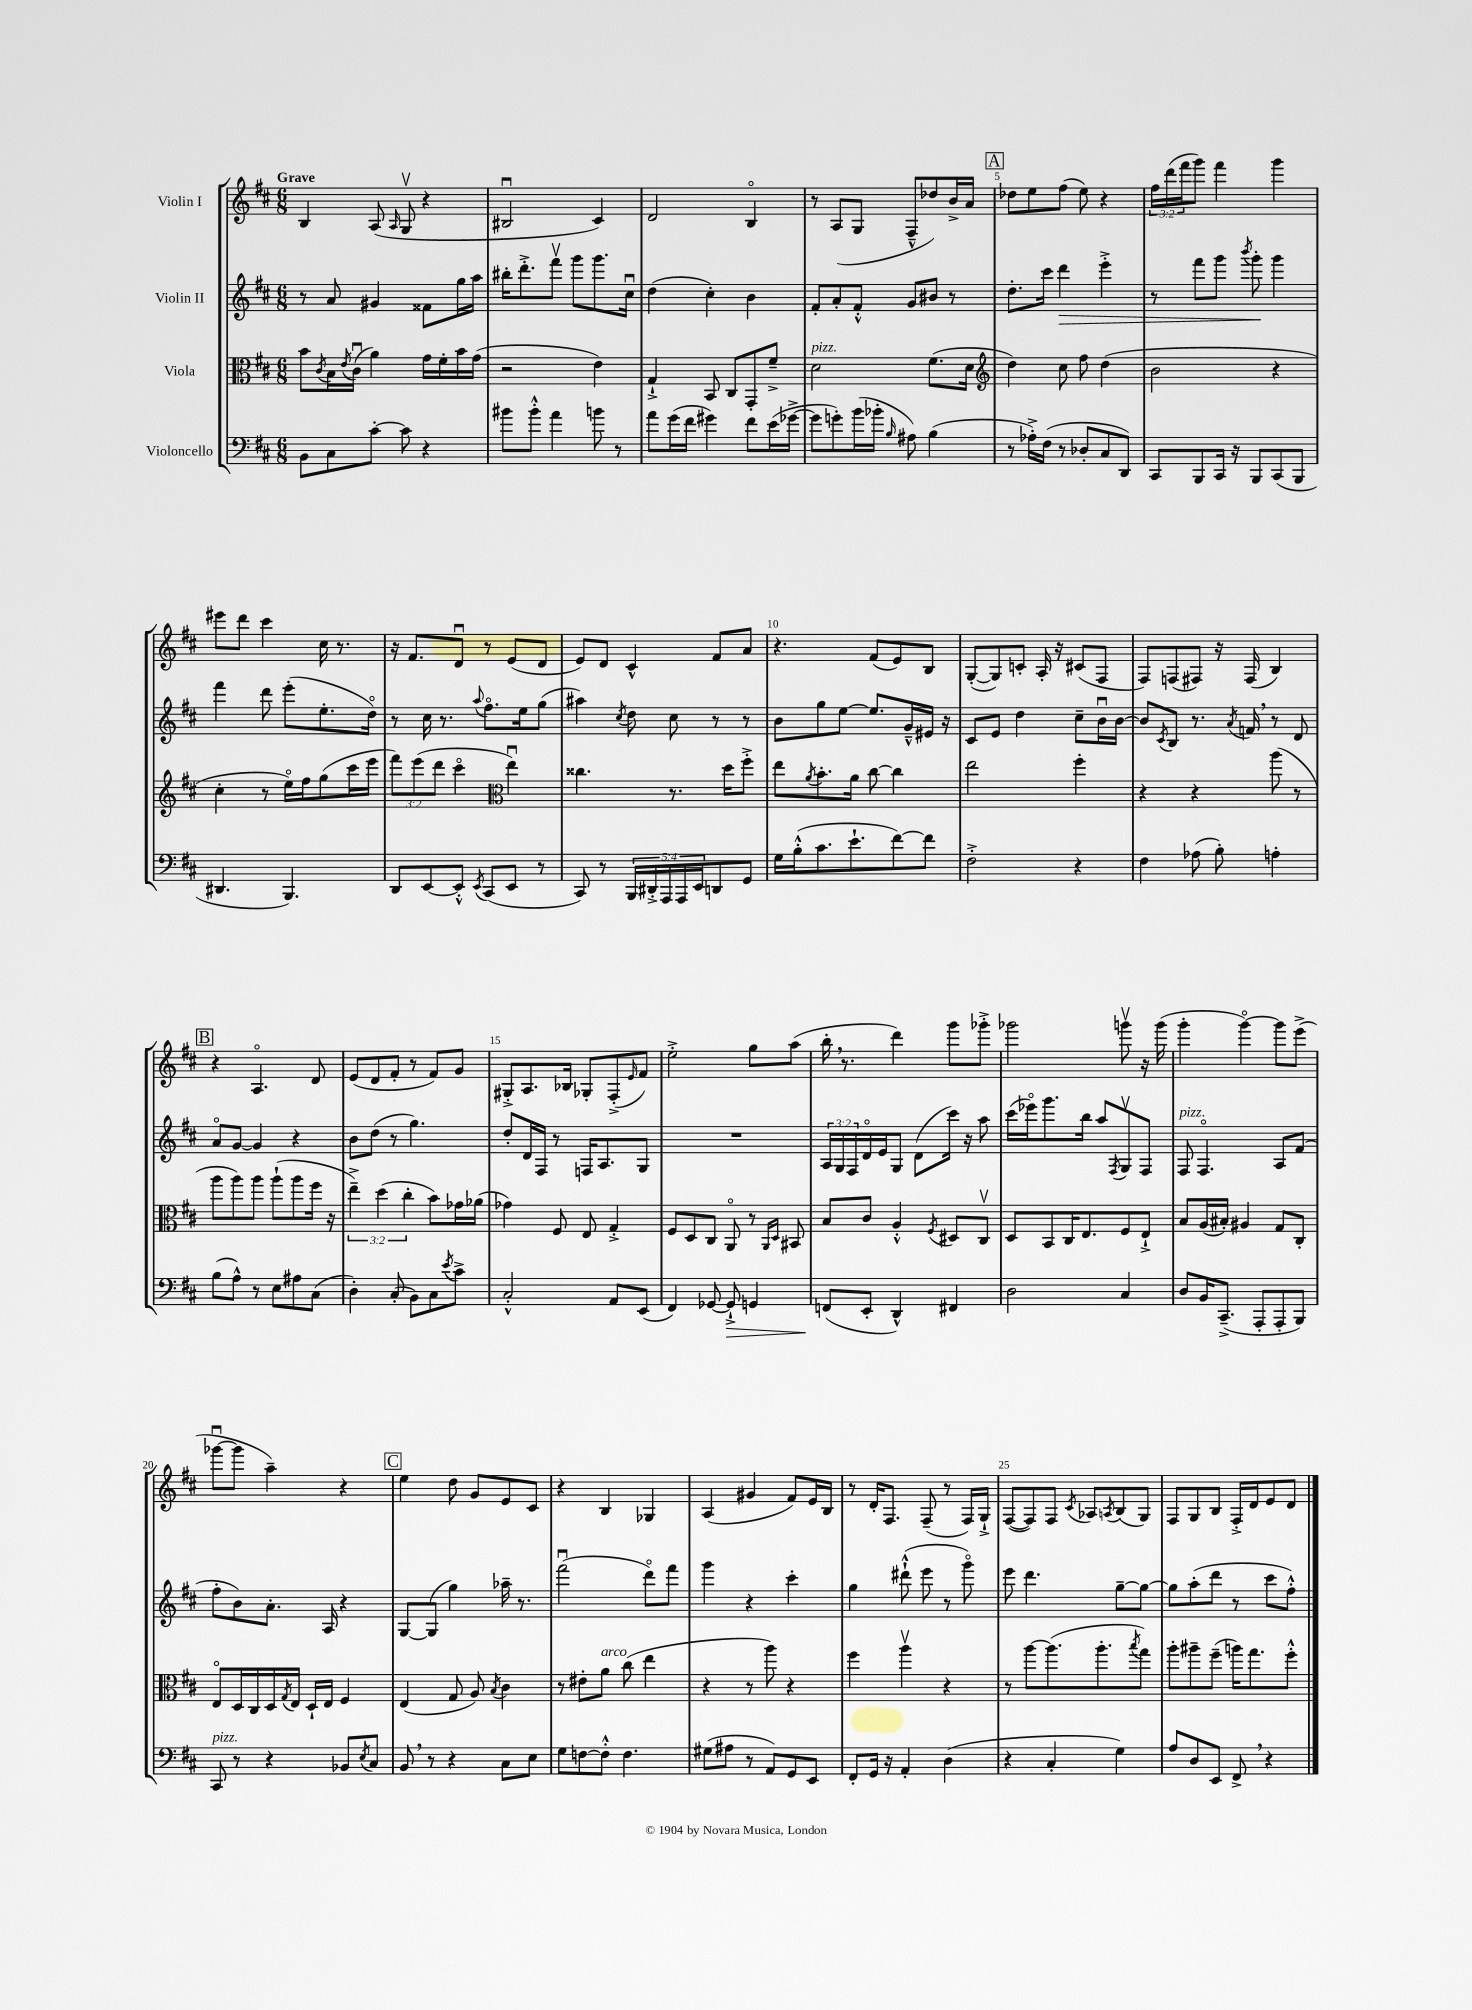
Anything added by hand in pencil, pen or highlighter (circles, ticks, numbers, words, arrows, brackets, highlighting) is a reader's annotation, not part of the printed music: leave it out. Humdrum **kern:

**kern	**dynam	**kern	**kern	**dynam	**kern
*part4	*part4	*part3	*part2	*part2	*part1
*staff4	*staff4	*staff3	*staff2	*staff2	*staff1
*I"Violoncello	*	*I"Viola	*I"Violin II	*	*I"Violin I
*clefF4	*	*clefC3	*clefG2	*	*clefG2
*k[f#c#]	*	*k[f#c#]	*k[f#c#]	*	*k[f#c#]
*M6/8	*	*M6/8	*M6/8	*	*M6/8
=1	=1	=1	=1	=1	=1
!	!	!	!	!	!LO:TX:a:B:t=Grave
8BB\L	.	8b\L	8r	.	4B/
.	.	8qc#/	.	.	.
8C#\	.	16B\L	8a/	.	.
.	.	8qe/	.	.	.
.	.	(16c#u\JJ	.	.	.
[8c#'\J	.	4a\)	4g#X/	.	(8A/
.	.	.	.	.	16qqA/
8c#\]	.	.	.	.	8Gv/
4r	.	16g\LL	8f##X\L	.	4r
.	.	16f#'\	.	.	.
.	.	16b\	16gg\L	.	.
.	.	(16g\JJ	16aa\JJ	.	.
=2	=2	=2	=2	=2	=2
8b#X\L	.	2r	16bb#X'\KL	.	2B#Xu/
.	.	.	8.ddd'^\	.	.
8b#'^^\J	.	.	.	.	.
4a\	.	.	8fff#v\J	.	.
.	.	.	8ggg\L	.	.
8bn\	.	4e\)	8.ggg\	.	4c#/)
8r	.	.	.	.	.
.	.	.	16cc#u\Jk	.	.
=3	=3	=3	=3	=3	=3
8a\L	.	4G`^/	(4dd\	.	2d/
(16g\L	.	.	.	.	.
16f#\JJ	.	.	.	.	.
4g#X\)	.	8BB/	4cc#'\)	.	.
.	.	8C#/L	.	.	.
8f#\L	.	8GG'/	4b\	.	4B/
(16e\L	.	8f#~^/J	.	.	.
[16g-X^\JJ	.	.	.	.	.
=4	=4	=4	=4	=4	=4
!	!	!LO:TX:a:i:t=pizz.	!	!	!
8g-\L]	.	2d\	8f#'/L	.	8r
8gn'\)	.	.	8a'/	.	(8A/L
(16b\L	.	.	8f#'^^/J	.	8G/J
16b-X'\JJ	.	.	.	.	.
16qqB/	.	.	.	.	.
8A#X\)	.	.	8g/L	.	8F#~^^/L
(4B\	.	(8.f#\L	8b#X/J	.	8dd-X/)
.	.	.	8r	.	16b^/L
.	.	16d\Jk	.	.	16a/JJ
!!LO:REH:place=s1:t=A
=5	=5	=5	=5	=5	=5
*	*	*clefG2	*	*	*
8r	.	4dd\)	8.dd'\L	.	8dd-X\L
16A-X'^\LL)	.	.	.	.	8ee\
(16F#\JJ	.	.	16ccc#\Jk	.	.
!	!	!	!	!LO:HP:b	!
8r	.	8cc#\	4ddd\	>	(8ff#\J
8D-X'/L	.	8ff#\	.	.	8ee\)
8C#/	.	(4dd\	4eee'^\	.	4r
8DD/J)	.	.	.	.	.
=6	=6	=6	=6	=6	=6
8CC#/L	.	2b\	8r	.	24ff#\LL
.	.	.	.	.	(24ddd\
.	.	.	.	.	24fff#\J
8BBB/	.	.	8fff#\L	.	8ggg\J)
16CC#/Jk	.	.	8ggg\J	.	4fff#\
16r	.	.	.	.	.
.	.	.	8qbbb/	.	.
8BBB/L	.	.	8ggg'\	.	.
(8CC#/	.	4r	4ggg\	]	4ggg\
8BBB/J	.	.	.	.	.
!!LO:LB:g=z
=7	=7	=7	=7	=7	=7
4.DD#X/	.	4cc#'\	4fff#\	.	8eee#X\L
.	.	.	.	.	8ddd\J
.	.	8r	8ddd\	.	4ccc#\
4.BBB/)	.	16ee\LL)	(8eee'\L	.	.
.	.	16ff#\J	.	.	.
.	.	(8gg\	8.ee'\	.	16cc#\
.	.	.	.	.	8.r
.	.	16ccc#\L	.	.	.
.	.	16eee\JJ	16dd\Jk)	.	.
=8	=8	=8	=8	=8	=8
8DD/L	.	12fff#\L)	8r	.	16r
.	.	.	.	.	8.f#/L
.	.	(12eee\	.	.	.
[8EE/	.	.	16cc#\	.	.
.	.	12ddd\J	.	.	.
.	.	.	8.r	.	.
8EE'^^/J]	.	4ccc#\	.	.	8du/J
8qEE/	.	.	8qqaa/	.	.
(8CC#/L	.	.	8.ff#\L	.	8r
*	*	*clefC3	*	*	*
8EE/J	.	4eeu\)	.	.	(8e/L
.	.	.	16ee\k	.	.
8r	.	.	(8gg\J	.	8d/J
=9	=9	=9	=9	=9	=9
8CC#/)	.	4.cc##X\	4aa#X\)	.	8e/L)
8r	.	.	.	.	8d/J
.	.	.	8qcc#/	.	.
20BBB/LL	.	.	8dd\	.	4c#^^/
20DD#X'^/	.	.	.	.	.
20AAA/	.	.	.	.	.
.	.	8.r	8cc#\	.	.
20AAA/	.	.	.	.	.
20EE/J	.	.	.	.	.
8DDn/	.	.	8r	.	8f#/L
.	.	16dd\KL	.	.	.
8GG/J	.	8ff#'^\J	8r	.	8a/J
=10	=10	=10	=10	=10	=10
16G\LL	.	8ee\L	8b\L	.	4.r
(16B'^^\J	.	.	.	.	.
.	.	8qa/	.	.	.
8.c#\	.	8.b'\	8gg\	.	.
.	.	.	[8ee\J	.	.
8.e`\	.	16a\Jk	.	.	.
.	.	[8cc#\	8.ee/L]	.	(8f#/L
[8f#\)	.	4cc#\]	.	.	8e/)
.	.	.	16g~^^/L	.	.
8f#\J]	.	.	16e#X/JJ	.	8B/J
.	.	.	16r	.	.
=11	=11	=11	=11	=11	=11
2F#'^\	.	2ee\	8c#/L	.	([8G'/L
.	.	.	8e/J	.	8G/])
.	.	.	4dd\	.	8cn'/J
.	.	.	.	.	16A'/
.	.	.	.	.	16r
4r	.	4ff#'\	8cc#~\L	.	(8c#X/L
.	.	.	16bu\L	.	8F#/J
.	.	.	[16b\JJ	.	.
=12	=12	=12	=12	=12	=12
4F#\	.	4r	8b/L]	.	8F#/L)
.	.	.	8qc#/	.	.
.	.	.	8B/J	.	(8Fn/
(8A-X\	.	4r	8.r	.	8F#X/J)
8B'\)	.	.	.	.	16r
.	.	.	8qa/	.	.
.	.	.	16fn,/	.	(16F#/
4An'\	.	(8aa\	8r	.	4B/)
.	.	8r	8d/	.	.
!!LO:LB:g=z
!!LO:REH:place=s1:t=B
=13	=13	=13	=13	=13	=13
(8B\L	.	8aa\L	8a/L	.	4r
8A^^\J)	.	8aa\)	[8g/J	.	.
8r	.	8aa\J	4g/]	.	4.A/
8E\L	.	(8aa`\L	.	.	.
8A#X\	.	8aa\	4r	.	.
(8C#\J	.	16ff#\Jk	.	.	8d/
.	.	16r	.	.	.
=14	=14	=14	=14	=14	=14
4D'\)	.	6ee~^\)	8b\L	.	(8e/L
.	.	.	(8dd\J	.	8d/
.	.	(6dd\	.	.	.
(8C#'/	.	.	8r	.	8f#'/J
.	.	6cc#'\	.	.	.
8BB\L)	.	.	4.gg\)	.	8r
8C#\	.	8b\L)	.	.	8f#/L)
8qe/	.	.	.	.	.
8c#^\J	.	16g-X\L	.	.	8g/J
.	.	(16a-X\JJ	.	.	.
=15	=15	=15	=15	=15	=15
2C#'^^/	.	4g-X\)	8dd'/L	.	8G#X'^/L
.	.	.	16d/L	.	8.A/
.	.	.	16F#/JJ	.	.
.	.	8F#/	8r	.	.
.	.	.	.	.	16B-X/Jk
.	.	8E/	16Fn/KL	.	8G-X'/L
.	.	.	8.A/	.	.
8AA/L	.	4G'^/	.	.	(8F#'^/
.	.	.	.	.	16qqe/
(8EE/J	.	.	8G/J	.	8f#/J)
=16	=16	=16	=16	=16	=16
4FF#/)	.	8F#/L	2.r	.	2ee'^\
.	.	8D/	.	.	.
[8GG-X/	.	8C#/J	.	.	.
!	!LO:HP:b	!	!	!	!
8GG-`^/]	>	8AA/	.	.	.
4GGn/	.	8r	.	.	8gg\L
.	.	16qqAA/LL	.	.	.
.	.	16qqD/JJ	.	.	.
.	.	8BB#X/	.	.	(8aa\J
=17	=17	=17	=17	=17	=17
(8FFn/L	.	8B/L	24A/LL	.	16bb',\
.	.	.	24G/	.	.
.	.	.	.	.	8.r
.	.	.	24F#/	.	.
8EE'/J	]	8c#/J	16d/	.	.
.	.	.	16e/J	.	.
4DD^^/)	.	4A'^^/	8G/J	.	4ddd\)
.	.	.	(8d\L	.	.
.	.	8qF#/	.	.	.
4FF#X/	.	8D#X/L	16ccc#\Jk)	.	8ggg\L
.	.	.	16r	.	.
.	.	8C#v/J	8aa\	.	8ggg-X'^\J
=18	=18	=18	=18	=18	=18
2D\	.	8D/L	(16ccc#\LL	.	2ggg-X\
.	.	.	16eee-X\J)	.	.
.	.	8BB/	8.ggg\	.	.
.	.	16C#/K	.	.	.
.	.	8.E/	16bb\Jk	.	.
.	.	.	8aa/L	.	.
.	.	.	8qF#/	.	.
4C#/	.	8F#/	8Gv/	.	8gggnv\
.	.	8E`^/J	8F#/J	.	16r
.	.	.	.	.	(16ggg\
=19	=19	=19	=19	=19	=19
!	!	!	!LO:TX:a:i:t=pizz.	!	!
8D/L	.	8B/L	8F#/	.	4ggg'\
16BB/K	.	(16A/L	4.F#/	.	.
(8.CC#~^/J	.	16B#X'/JJ)	.	.	.
.	.	4A#X/	.	.	[4ggg\)
8AAA'/L	.	.	.	.	.
8AAA'/	.	8G/L	8A/L	.	8ggg\L]
8BBB/J)	.	8C#'/J	(8f#/J	.	(8eee^\J
!!LO:LB:g=z
=20	=20	=20	=20	=20	=20
!LO:TX:a:i:t=pizz.	!	!	!	!	!
8CC#/	.	8E/L	8ff#'\L	.	[8ggg-Xu\L
8r	.	16D/L	8b\)	.	8ggg-\J]
.	.	16C#/	.	.	.
4r	.	16D/	8.a'\J	.	4aa~\)
.	.	8qG/	.	.	.
.	.	16E/JJ	.	.	.
.	.	16D`/LL	.	.	.
.	.	16E/JJ	16A/	.	.
8BB-X/L	.	4F#/	4r	.	4r
8qE/	.	.	.	.	.
8C#/J	.	.	.	.	.
!!LO:REH:place=s1:t=C
=21	=21	=21	=21	=21	=21
8BB,/	.	(4E/	[8G/L	.	4ee\
8r	.	.	(8G/J]	.	.
4r	.	8G/	4gg\)	.	8dd\
.	.	8A/)	.	.	8g/L
.	.	8qB/	.	.	.
8C#\L	.	4c#\	16aa-X~\	.	8e/
.	.	.	8.r	.	.
8E\J	.	.	.	.	8c#/J
=22	=22	=22	=22	=22	=22
8G\L	.	8r	(2fff#u\	.	4r
[8Fn\	.	8e#X'\L	.	.	.
!	!	!LO:TX:a:i:t=arco	!	!	!
8F'^^\J]	.	8a\J	.	.	4B/
4.F\	.	(8cc#\	.	.	.
.	.	4ee\	8ddd\L)	.	4G-X/
.	.	.	8fff#\J	.	.
=23	=23	=23	=23	=23	=23
(8G#X\L	.	4r	4ggg\	.	(4A/
8A#X\J	.	.	.	.	.
8r	.	8r	4r	.	4g#X/
8AA/L)	.	8aa\)	.	.	.
8GG/	.	4r	4ccc#'\	.	8f#/L)
8EE/J	.	.	.	.	16e/L
.	.	.	.	.	16B/JJ
=24	=24	=24	=24	=24	=24
8FF#'/L	.	4ff#\	4gg\	.	8r
16GG/Jk	.	.	.	.	16d'/KL
16r	.	.	.	.	8.F#/J
4AA'/	.	4aav\	(8ddd#X`^^\	.	.
.	.	.	8eee\	.	(8F#~/
(4D\	.	4r	8r	.	8r
.	.	.	8ggg\)	.	16F#/LL)
.	.	.	.	.	16G`^/JJ
=25	=25	=25	=25	=25	=25
4r	.	8r	8eee\	.	([8F#/L
.	.	[8aa\L	4.ddd\	.	8F#/])
4C#'/	.	(8.aa\]	.	.	8F#/J
.	.	.	.	.	8qc#/
.	.	.	.	.	8A-X/L
.	.	8.aa'\	.	.	.
.	.	.	.	.	8qAn/
4G\)	.	.	[8gg~\L	.	(8B/
.	.	8qbb/	.	.	.
.	.	8gg\J)	8gg\J_	.	8G/J)
=26	=26	=26	=26	=26	=26
8A/L	.	8aa'\L	8gg\L]	.	8F#/L
8D/	.	8aa#X~\	(8aa'\	.	8G/
8EE/J	.	(8ff#~\J	8ddd\J	.	8B/J
8FF#^,/	.	16aan\KL)	8r	.	16F#'^/LL
.	.	8.gg\	.	.	16d/J
4r	.	.	8ccc#\L	.	8e/
.	.	8ff#'^^\J	8ff#'^^\J)	.	8d/J
==	==	==	==	==	==
*-	*-	*-	*-	*-	*-
